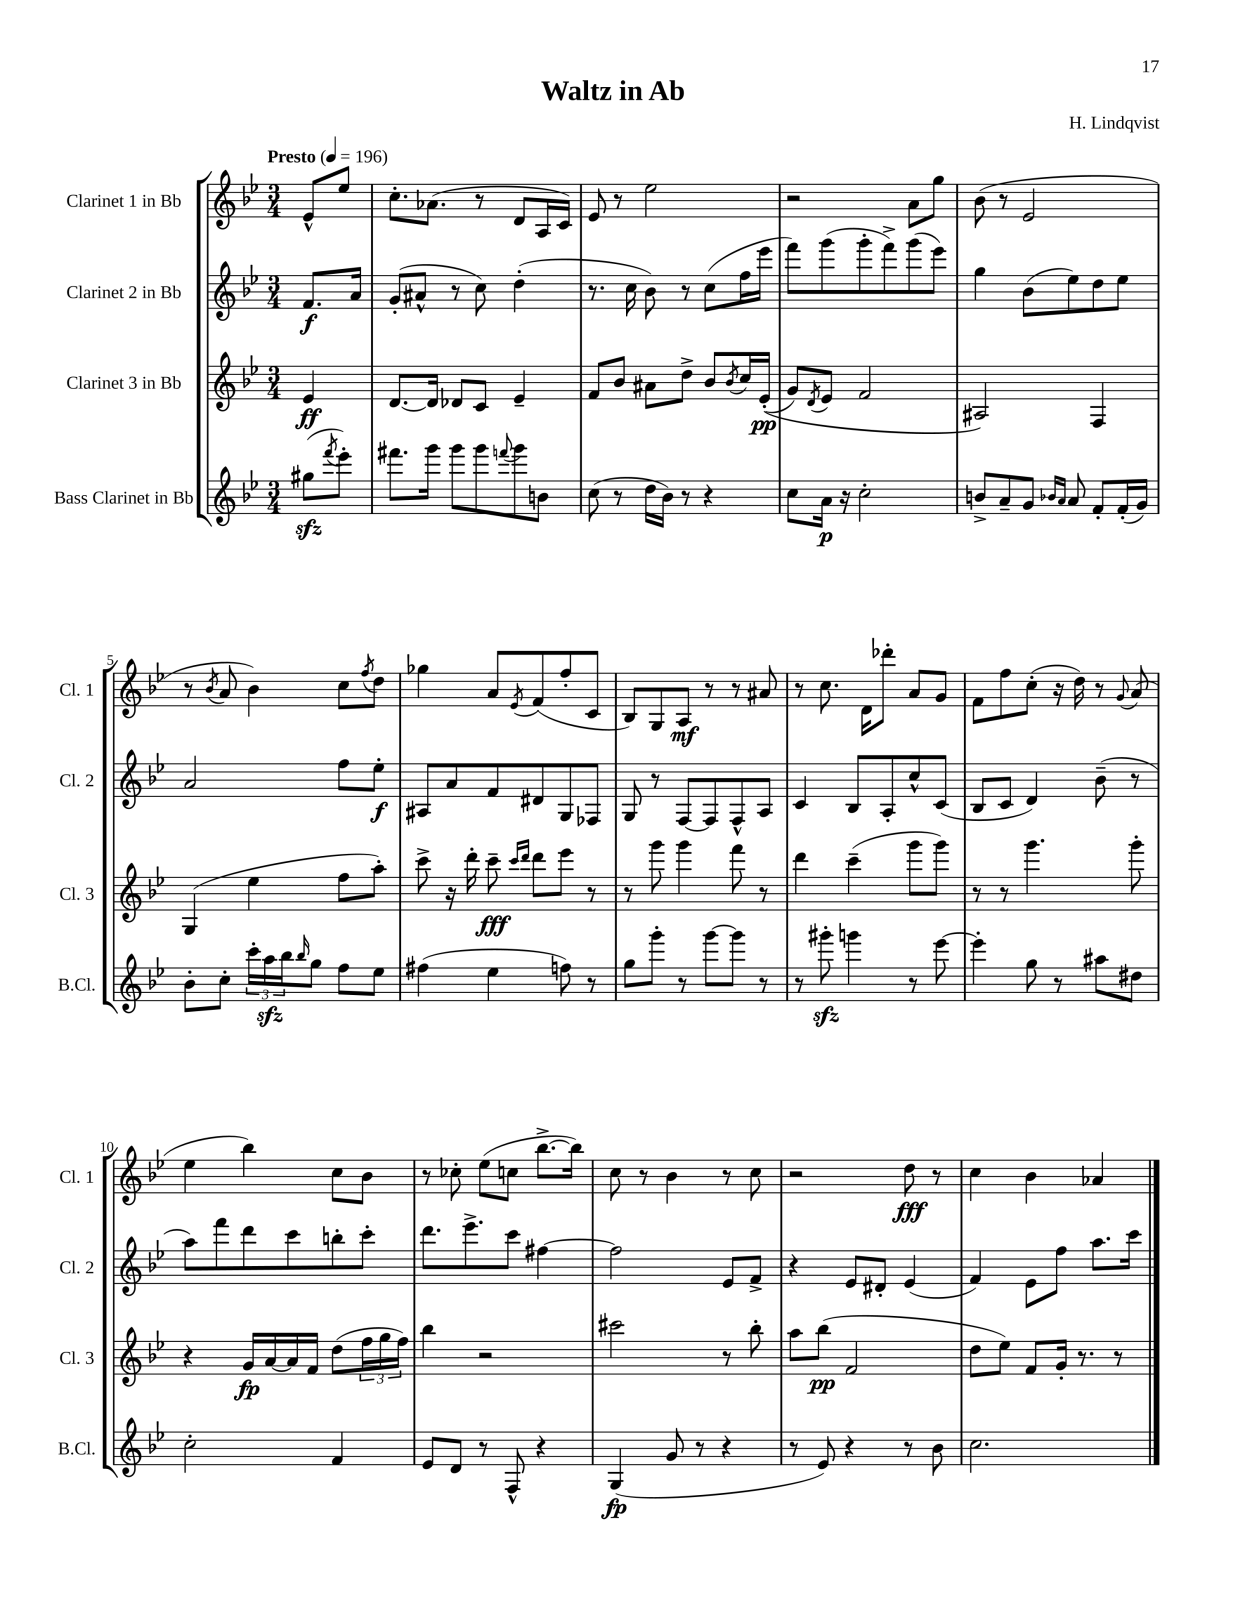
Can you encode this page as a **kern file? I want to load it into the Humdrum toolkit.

**kern	**dynam	**kern	**dynam	**kern	**dynam	**kern	**dynam
*part4	*part4	*part3	*part3	*part2	*part2	*part1	*part1
*staff4	*staff4	*staff3	*staff3	*staff2	*staff2	*staff1	*staff1
*I"Bass Clarinet in Bb	*	*I"Clarinet 3 in Bb	*	*I"Clarinet 2 in Bb	*	*I"Clarinet 1 in Bb	*
*I'B.Cl.	*	*I'Cl. 3	*	*I'Cl. 2	*	*I'Cl. 1	*
*clefG2	*	*clefG2	*	*clefG2	*	*clefG2	*
*k[b-e-]	*	*k[b-e-]	*	*k[b-e-]	*	*k[b-e-]	*
*M3/4	*	*M3/4	*	*M3/4	*	*M3/4	*
*MM196	*	*MM196	*	*MM196	*	*MM196	*
=	=	=	=	=	=	=	=
!	!	!	!	!	!	!LO:TX:a:B:t=Presto	!
(8gg#Xzz\L	.	4e-/	ff	8.f/L	f	8e-^^/L	.
8qfff/	.	.	.	.	.	.	.
8eee-'\J)	.	.	.	.	.	8ee-/J	.
.	.	.	.	16a/Jk	.	.	.
=1	=1	=1	=1	=1	=1	=1	=1
8.fff#X\L	.	[8.d/L	.	(8g'/L	.	8.cc'\L	.
.	.	.	.	8a#X^^/J	.	.	.
16ggg\Jk	.	16d/Jk]	.	.	.	(8.a-X\J	.
8ggg\L	.	8d-X/L	.	8r	.	.	.
8ggg\	.	8c/J	.	8cc\)	.	8r	.
8qqfffn/	.	.	.	.	.	.	.
8ggg\	.	4e-~/	.	(4dd'\	.	8d/L	.
8bn\J	.	.	.	.	.	16A/L	.
.	.	.	.	.	.	16c/JJ)	.
=2	=2	=2	=2	=2	=2	=2	=2
(8cc\	.	8f/L	.	8.r	.	8e-/	.
8r	.	8b-/J	.	.	.	8r	.
.	.	.	.	16cc\	.	.	.
16dd\LL	.	8a#X\L	.	8b-\)	.	2ee-\	.
16b-\JJ)	.	.	.	.	.	.	.
8r	.	8dd^\J	.	8r	.	.	.
4r	.	8b-/L	.	(8cc\L	.	.	.
.	.	8qb-/	.	.	.	.	.
.	.	16cc/L	.	16ff\L	.	.	.
.	.	((16e-'/JJ	pp	16eee-\JJ	.	.	.
=3	=3	=3	=3	=3	=3	=3	=3
8cc\L	.	8g/L)	.	8fff\L)	.	2r	.
.	.	8qd/	.	.	.	.	.
16a\Jk	p	8e-/J	.	(8ggg\	.	.	.
16r	.	.	.	.	.	.	.
2cc'\	.	2f/	.	8ggg'\	.	.	.
.	.	.	.	8fff^\)	.	.	.
.	.	.	.	(8ggg\	.	8a\L	.
.	.	.	.	8eee-\J)	.	8gg\J	.
=4	=4	=4	=4	=4	=4	=4	=4
8bn^/L	.	2A#X/)	.	4gg\	.	(8b-\	.
8a~/	.	.	.	.	.	8r	.
8g/J	.	.	.	(8b-\L	.	2e-/	.
16qqb-X/LL	.	.	.	.	.	.	.
16qqa/JJ	.	.	.	.	.	.	.
8a/	.	.	.	8ee-\)	.	.	.
8f'/L	.	4F/	.	8dd\	.	.	.
(16f'/L	.	.	.	8ee-\J	.	.	.
16g/JJ)	.	.	.	.	.	.	.
!!LO:LB:g=z
=5	=5	=5	=5	=5	=5	=5	=5
8b-'\L	.	(4G/	.	2a/	.	8r	.
.	.	.	.	.	.	8qb-/	.
8cc'\J	.	.	.	.	.	8a/	.
24ccc'\LL	.	4ee-\	.	.	.	4b-\)	.
24aazz\	.	.	.	.	.	.	.
24bb-\J	.	.	.	.	.	.	.
16qqbb-/	.	.	.	.	.	.	.
8gg\J	.	.	.	.	.	.	.
8ff\L	.	8ff\L	.	8ff\L	.	8cc\L	.
.	.	.	.	.	.	8qff/	.
8ee-\J	.	8aa'\J)	.	8ee-'\J	f	8dd\J	.
=6	=6	=6	=6	=6	=6	=6	=6
(4ff#X\	.	8ccc^\	.	8A#X/L	.	4gg-X\	.
.	.	16r	.	8a/	.	.	.
.	.	16ddd'\	.	.	.	.	.
4ee-\	.	8ccc~\	fff	8f/	.	8a/L	.
.	.	16qqccc/LL	.	.	.	.	.
.	.	16qqddd/JJ	.	.	.	8qe-/	.
.	.	8ddd\L	.	8d#X/	.	(8f/	.
8ffn\)	.	8eee-\J	.	8G/	.	8ff'/	.
8r	.	8r	.	8F-X/J	.	8c/J	.
=7	=7	=7	=7	=7	=7	=7	=7
8gg\L	.	8r	.	8G/	.	8B-/L)	.
8ggg'\J	.	8ggg\	.	8r	.	8G/	.
8r	.	4ggg\	.	[8F/L	.	8A/J	mf
[8ggg\L	.	.	.	8F/]	.	8r	.
8ggg\J]	.	8fff\	.	8F^^/	.	8r	.
8r	.	8r	.	8A/J	.	8a#X/	.
=8	=8	=8	=8	=8	=8	=8	=8
8r	.	4ddd\	.	4c/	.	8r	.
8ggg#Xzz'\	.	.	.	.	.	8.cc\	.
4gggn\	.	(4ccc~\	.	8B-/L	.	.	.
.	.	.	.	.	.	16d\KL	.
.	.	.	.	8A'/	.	8ddd-X'\J	.
8r	.	8ggg\L	.	8cc^^/	.	8a/L	.
[8eee-\	.	8ggg\J)	.	(8c/J	.	8g/J	.
=9	=9	=9	=9	=9	=9	=9	=9
4eee-'\]	.	8r	.	8B-/L	.	8f\L	.
.	.	8r	.	8c/J	.	8ff\	.
8gg\	.	4.ggg\	.	4d/)	.	(8cc'\J	.
8r	.	.	.	.	.	16r	.
.	.	.	.	.	.	16dd\)	.
8aa#X\L	.	.	.	(8b-~\	.	8r	.
.	.	.	.	.	.	8qqg/	.
8dd#X\J	.	8ggg'\	.	8r	.	(8a/	.
!!LO:LB:g=z
=10	=10	=10	=10	=10	=10	=10	=10
2cc'\	.	4r	.	8aa\L)	.	4ee-\	.
.	.	.	.	8fff\	.	.	.
.	.	16g/LL	fp	8ddd\	.	4bb-\)	.
.	.	[16a/	.	.	.	.	.
.	.	16a/]	.	8ccc\	.	.	.
.	.	16f/JJ	.	.	.	.	.
4f/	.	(8dd\L	.	8bbn'\	.	8cc\L	.
.	.	24ff\L	.	8ccc'\J	.	8b-\J	.
.	.	24gg\	.	.	.	.	.
.	.	24ff\JJ)	.	.	.	.	.
=11	=11	=11	=11	=11	=11	=11	=11
8e-/L	.	4bb-\	.	8.ddd\L	.	8r	.
8d/J	.	.	.	.	.	8cc-X'\	.
.	.	.	.	8.eee-^\	.	.	.
8r	.	2r	.	.	.	(8ee-\L	.
8F^^/	.	.	.	8ccc\J	.	8ccn\J	.
4r	.	.	.	[4ff#X\	.	[8.bb-^\L	.
.	.	.	.	.	.	16bb-\Jk])	.
=12	=12	=12	=12	=12	=12	=12	=12
(4G/	fp	2ccc#X\	.	2ff#\]	.	8cc\	.
.	.	.	.	.	.	8r	.
8g/	.	.	.	.	.	4b-\	.
8r	.	.	.	.	.	.	.
4r	.	8r	.	8e-/L	.	8r	.
.	.	8bb-'\	.	8f^/J	.	8cc\	.
=13	=13	=13	=13	=13	=13	=13	=13
8r	.	8aa\L	.	4r	.	2r	.
8e-/)	.	(8bb-\J	pp	.	.	.	.
4r	.	2f/	.	8e-/L	.	.	.
.	.	.	.	8d#X'/J	.	.	.
8r	.	.	.	(4e-/	.	8dd\	fff
8b-\	.	.	.	.	.	8r	.
=14	=14	=14	=14	=14	=14	=14	=14
2.cc\	.	8dd\L	.	4f/)	.	4cc\	.
.	.	8ee-\J)	.	.	.	.	.
.	.	8f/L	.	8e-\L	.	4b-\	.
.	.	16g'/Jk	.	8ff\J	.	.	.
.	.	8.r	.	.	.	.	.
.	.	.	.	8.aa\L	.	4a-X/	.
.	.	8r	.	.	.	.	.
.	.	.	.	16ccc\Jk	.	.	.
==	==	==	==	==	==	==	==
*-	*-	*-	*-	*-	*-	*-	*-
